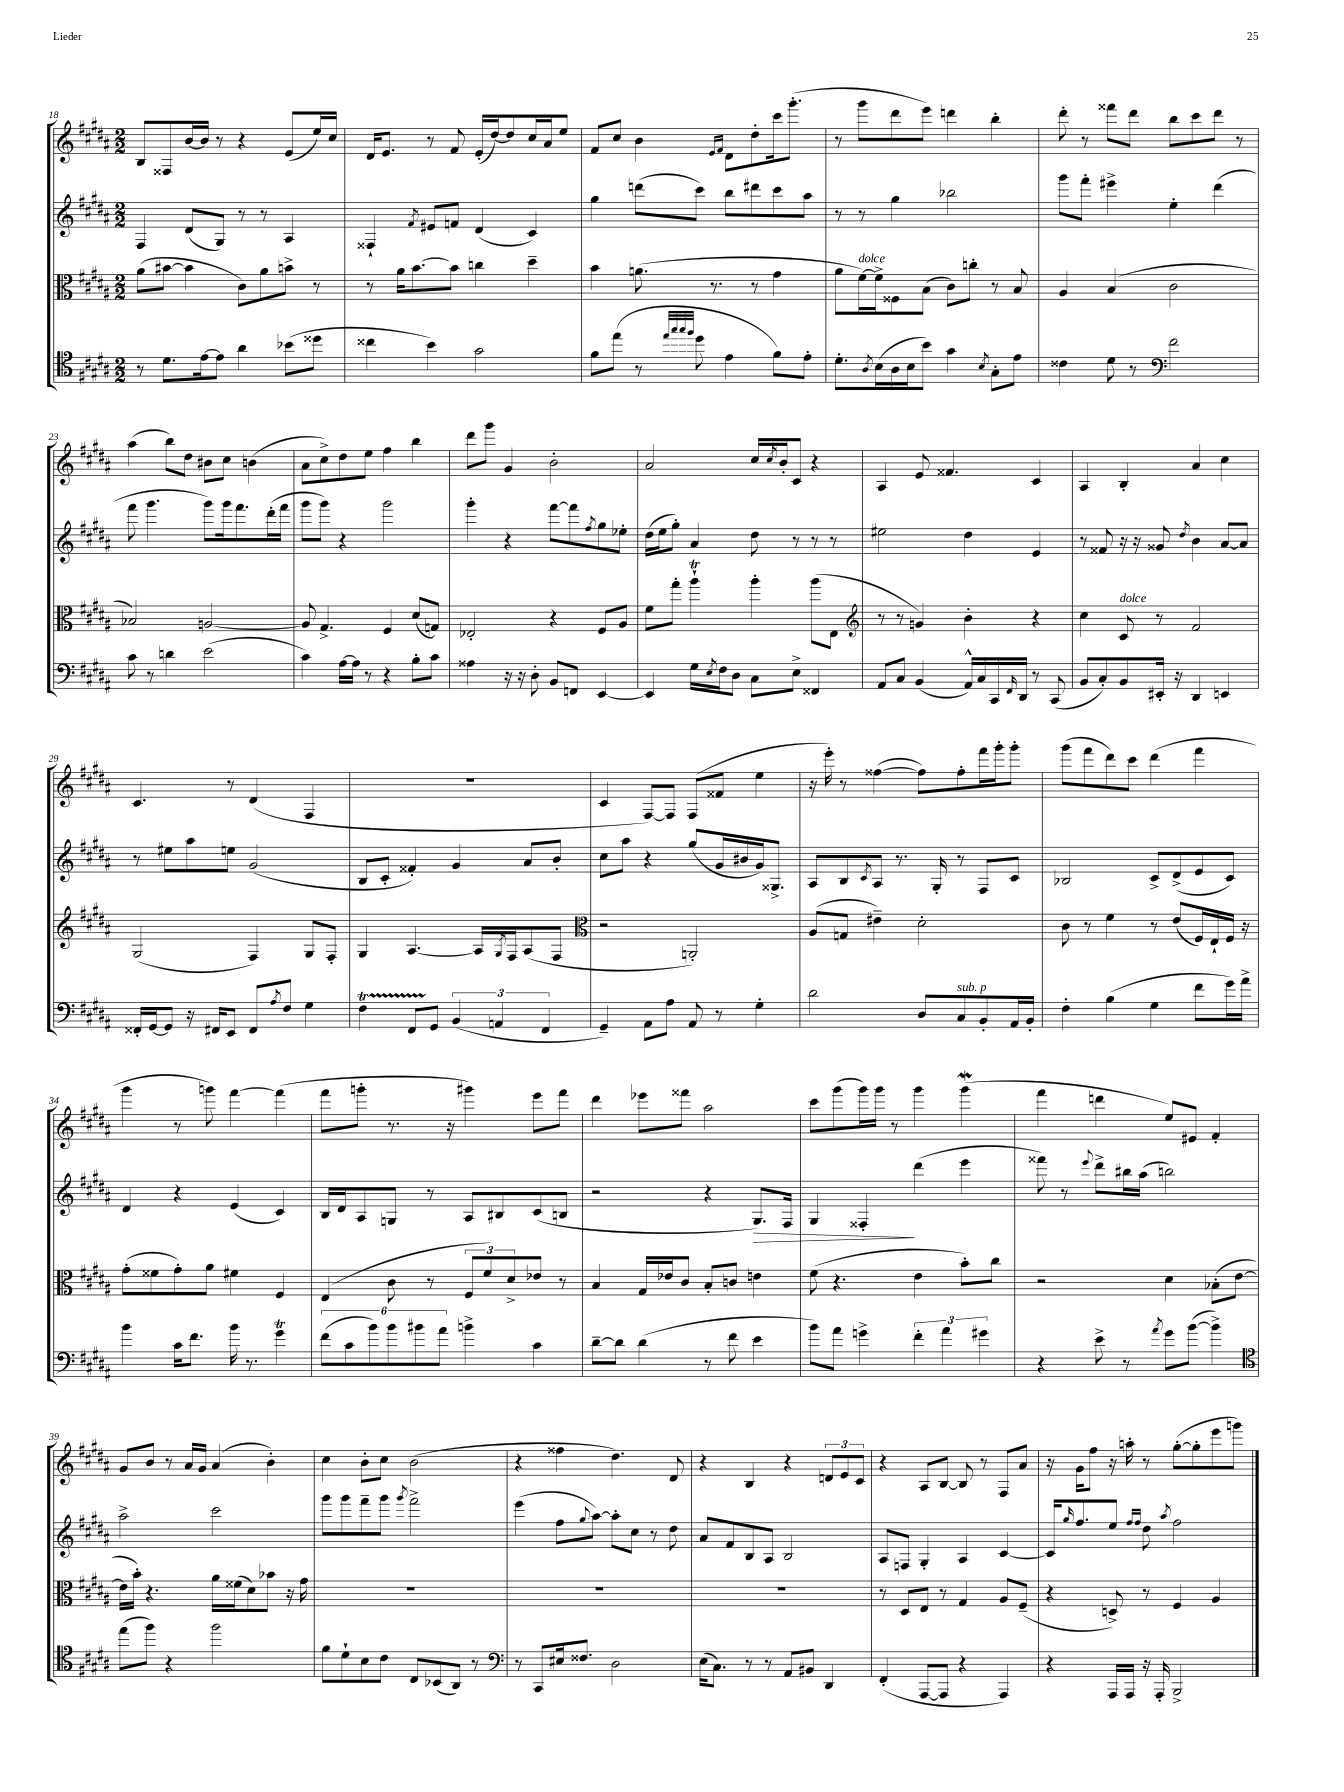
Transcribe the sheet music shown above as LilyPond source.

<<
\new StaffGroup <<
\new Staff = "s0" {
    \clef treble \key b \major \numericTimeSignature \time 2/2
    b8 fisis8 b'16~ b'16 r8 r4 e'8( e''16) cis''16 |
    dis'16 e'8. r8 fis'8 e'16-.( dis''16~) dis''8 cis''16 ais'16 e''8 |
    fis'8 cis''8 b'4 \grace { e'16 fis'16 } dis'8 dis''8-. cis'''16 gis'''8.-.( |
    r8 gis'''8 dis'''8 e'''8) d'''4 b''4-. |
    dis'''8-. r8 fisis'''8 dis'''8 b''8 cis'''8 dis'''8 r8 |
    ais''4( b''8) dis''8 bis'8 cis''8 b'4( |
    ais'8 cis''8->) dis''8 e''8 fis''4 b''4 |
    dis'''8 gis'''8 gis'4 b'2-. |
    ais'2 cis''16 \acciaccatura { cis''8 } b'16-. cis'8 r4 |
    ais4 e'8 fisis'4. cis'4 |
    ais4 b4-. ais'4 cis''4 |
    cis'4. r8 dis'4( fis4 |
    R1 |
    cis'4 fis8~) fis8 fis8( fisis'8 e''4 |
    r16 e'''16-.) r8 fisis''4~( fisis''8) fisis''8-. fis'''16 gis'''16-. gis'''8-. |
    gis'''8( fis'''8 dis'''8) cis'''8 dis'''4( fis'''4 |
    gis'''4 r8 g'''8) fis'''4~ fis'''4( |
    fis'''8 g'''8-. r8. r16 gis'''4) e'''8 fis'''8 |
    dis'''4 ees'''8 fisis'''8 ais''2 |
    cis'''8 gis'''8( gis'''16) gis'''16 r8 gis'''4 gis'''4\mordent( |
    fis'''4 d'''4 e''8) eis'8 fis'4-. |
    gis'8 b'8 r8 ais'16 gis'16 ais'4( b'4-.) |
    cis''4 b'8-. cis''8 b'2( |
    r4 fisis''4 dis''4.) dis'8 |
    r4 b4 r4 \tuplet 3/2 { d'8 e'8 cis'8 } |
    r4 ais8 b8~ b8 r8 fis8 ais'8 |
    r16 gis'16 fis''8 r16 a''16-. r8 gis''8~-.( gis''8-. e'''8 g'''8) \bar "|." |
}
\new Staff = "s1" {
    \clef treble \key b \major \numericTimeSignature \time 2/2
    fis4 dis'8( gis8) r8 r8 ais4 |
    fisis4-! \acciaccatura { fis'8 } eis'8 f'8 dis'4( cis'4) |
    gis''4 d'''8( cis'''8) b''8 dis'''8 cis'''8 ais''8 |
    r8 r8 gis''4 bes''2 |
    gis'''8 fis'''8-. eis'''4-> e''4-. dis'''4( |
    fis'''8 gis'''4. gis'''8) gis'''16 fis'''8. dis'''16-.( fis'''16 |
    gis'''8 gis'''8) r4 gis'''2 |
    gis'''4-. r4 fis'''8~ fis'''8 \acciaccatura { fis''8 } gis''8 ees''8-. |
    dis''16( e''16 gis''8-.) ais'4 dis''8 r8 r8 r8 |
    eis''2 dis''4 e'4 |
    r8 fisis'8 r16 r16 gisis'8 \acciaccatura { dis''8 } b'4 ais'8~ ais'8 |
    r8 eis''8 ais''8 e''8 gis'2( |
    b8 cis'8-. fisis'4-.) gis'4 ais'8 b'8-. |
    cis''8 ais''8 r4 gis''8( gis'16 bis'16 gis'16) gisis8.-> |
    ais8 b8 \acciaccatura { cis'8 } ais8 r8. gis16-. r8 fis8 cis'8 |
    bes2 cis'8-> dis'8->( e'8 cis'8) |
    dis'4 r4 e'4( cis'4) |
    b16 dis'16 ais8 g8 r8 ais8 bis8 cis'8( b8 |
    r2 r4 gis8.\>) fis16 |
    gis4 fisis4-.\! dis'''4( e'''4 |
    fisis'''8) r8 \appoggiatura { e'''8 } dis'''8-> bis''16 ais''16( b''2) |
    ais''2-> cis'''2 |
    gis'''8 gis'''8 fis'''8-- gis'''8 \acciaccatura { gis'''8 } fis'''2-> |
    e'''4( fis''8 \appoggiatura { gis''8 } ais''8~) ais''8-. cis''8 r8 dis''8 |
    ais'8 fis'8 b8 ais8 b2 |
    ais8 f8 gis4-. ais4 cis'4~ |
    cis'16 \grace { gis''16 } fis''8. e''8 \grace { fis''16 fis''16 } dis''8 \acciaccatura { ais''8 } fis''2 \bar "|." |
}
\new Staff = "s2" {
    \clef alto \key b \major \numericTimeSignature \time 2/2
    ais'8( bis'8~ bis'4 cis'8) ais'8 b'8-> r8 |
    r8 ais'16 b'8.~ b'8 c''4 dis''4-- |
    b'4 a'8.( r8. r8 gis'4 |
    ais'8 fis'16~^\markup { \italic "dolce" }) fis'16-> fisis8 b8( cis'8) c''8-. r8 b8 |
    ais4 b4( cis'2 |
    bes2) a2~ |
    a8 gis4.-> fis4 dis'8( g8) |
    ees2-. r4 fis8 ais8 |
    fis'8 gis''8-. ais''4-!\trill ais''4-. ais''8( e8 |
    \clef treble r8 r8 g'4) b'4-. r4 |
    cis''4 cis'8^\markup { \italic "dolce" } r8 fis'2 |
    gis2( fis4) gis8 fis8-. |
    gis4 ais4.~ ais16 \acciaccatura { gis8 } fis16 ais8( fis8 |
    \clef alto r2 a,2-.) |
    ais8( g8 eis'4--) dis'2-. |
    cis'8 r8 fis'4 r8 e'8( fis16) e16-! fis16 r16 |
    gis'8-.( fisis'8 gis'8-.) ais'8 fis'4 fis4 |
    e4( cis'8 r8 \tuplet 3/2 { fis8 fis'8) dis'8-> } ees'8 r8 |
    b4 gis16 ees'16 cis'8 b8-. c'8 e'4 |
    fis'8( r4. e'4 b'8-.) cis''8 |
    r2 dis'4 bes8-.( e'8~ |
    e'16 b'16-.) r4. ais'16 fisis'16( dis'8) bes'8 r16 gis'16 |
    R1 |
    R1 |
    R1 |
    r8 dis8 e8 r8 gis4 ais8 fis8--( |
    r4 d8->) r8 fis4 ais4 \bar "|." |
}
\new Staff = "s3" {
    \clef tenor \key b \major \numericTimeSignature \time 2/2
    r8 dis'8. e'16~ e'8 ais'4 bes'8( disis''8 |
    cisis''4 b'4) gis'2 |
    fis'8 e''8( r8 \grace { e''32 gis''32 gis''32 fis''32 } dis''8 e'4 fis'8) e'8-. |
    dis'8.-. \acciaccatura { ais8 } b16( ais16 b16 b'8) gis'4 \acciaccatura { b8 } gis8-. e'8 |
    cisis'4 dis'8 r8 \clef bass fis'2 |
    cis'8 r8 d'4 e'2( |
    cis'4) ais16~ ais16 r8 r4 b8-. cis'8 |
    aisis4 r16 r16 dis8-. b,8 f,8 e,4~ |
    e,4 gis16 \acciaccatura { e8 } fis16 dis8 cis8 e8-> fisis,4 |
    ais,8 cis8 b,4( ais,16-^) cis16 cis,16 \grace { fis,16 } dis,16 r8 cis,8( |
    b,8 cis8-.) b,8 eis,16-. r16 dis,4 e,4 |
    fisis,16-. gis,16~ gis,8 r16 fis,16 e,8 fis,8 \acciaccatura { ais8 } fis8 gis4 |
    fis4\startTrillSpan fis,8 gis,8\stopTrillSpan \tuplet 3/2 { b,4( a,4 fis,4 } |
    gis,4--) ais,8 ais8 ais,8 r8 gis4-. |
    dis'2 dis8 cis8^\markup { \italic "sub. p" } b,8-. ais,16 b,16-. |
    fis4-. b4( gis4 fis'8 gis'16) ais'16-> |
    b'4 cis'16 fis'8. b'16 r8. gis'4\trill |
    \tuplet 6/4 { fis'8( cis'8 b'8) b'8 bis'8 ais'8 } b'4-> cis'4 |
    dis'8~-- dis'8 dis'4( r8 fis'8 e'4 |
    b'8) ais'8 g'4-> \tuplet 3/2 { fis'4-. ais'4 gis'4 } |
    r4 e'8-> r8 \acciaccatura { ais'8 } gis'8 b'8~( b'4->) |
    \clef tenor e''8( fis''8) r4 fis''2 |
    fis'8 dis'8-! b8 cis'8 cis8 bes,8( ais,8) r8 |
    \clef bass r8 cis,8 eis16 fisis8. dis2 |
    e16( cis8.) r8 r8 ais,8 bis,8 dis,4 |
    fis,4-.( ais,,8~ ais,,8 r4 ais,,4) |
    r4 ais,,16 ais,,16 r16 ais,,16-. b,,2-> \bar "|." |
}
>>
>>
\layout { \context { \Score currentBarNumber = #18 } }
